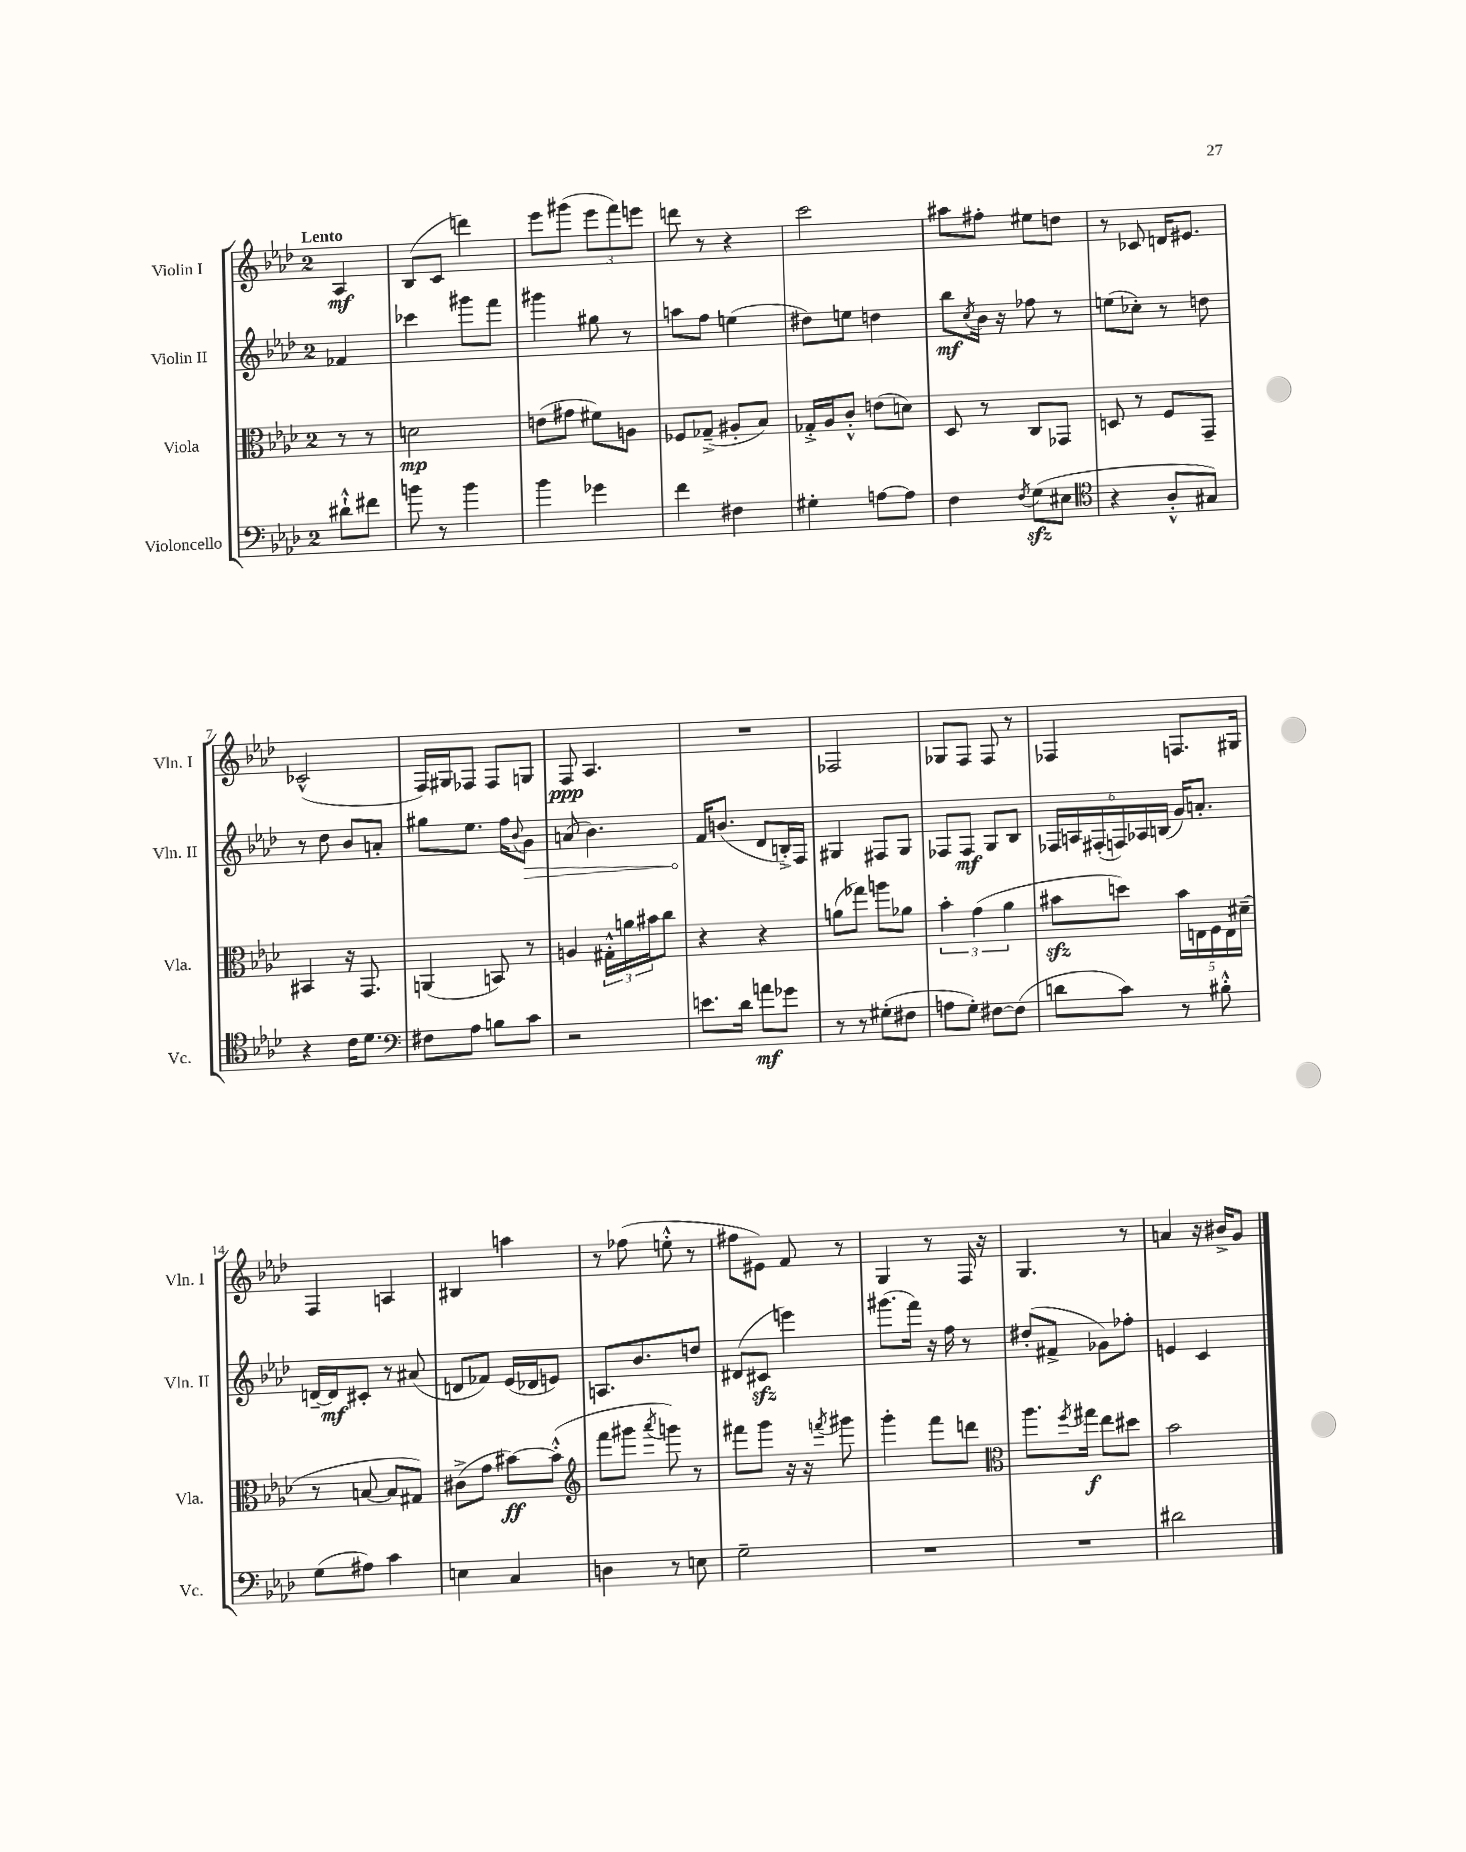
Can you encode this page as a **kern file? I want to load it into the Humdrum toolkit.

**kern	**dynam	**kern	**dynam	**kern	**dynam	**kern	**dynam
*part4	*part4	*part3	*part3	*part2	*part2	*part1	*part1
*staff4	*staff4	*staff3	*staff3	*staff2	*staff2	*staff1	*staff1
*I"Violoncello	*	*I"Viola	*	*I"Violin II	*	*I"Violin I	*
*I'Vc.	*	*I'Vla.	*	*I'Vln. II	*	*I'Vln. I	*
*clefF4	*	*clefC3	*	*clefG2	*	*clefG2	*
*k[b-e-a-d-]	*	*k[b-e-a-d-]	*	*k[b-e-a-d-]	*	*k[b-e-a-d-]	*
*M2/4	*	*M2/4	*	*M2/4	*	*M2/4	*
=	=	=	=	=	=	=	=
!	!	!	!	!	!	!LO:TX:a:B:t=Lento	!
8d#X`^^\L	.	8r	.	4f-X/	.	4A-/	mf
8f#X\J	.	8r	.	.	.	.	.
=1	=1	=1	=1	=1	=1	=1	=1
8bn\	.	2dn\	mp	4ccc-X\	.	(8B-/L	.
8r	.	.	.	.	.	8c/J	.
4b\	.	.	.	8ggg#X\L	.	4dddn\)	.
.	.	.	.	8fff\J	.	.	.
=2	=2	=2	=2	=2	=2	=2	=2
4b-\	.	(8en\L	.	4ggg#X\	.	8eee-\L	.
.	.	8g#X\J	.	.	.	(8ggg#X\J	.
4g-X\	.	8f#X\L)	.	8gg#X\	.	12eee-\L	.
.	.	.	.	.	.	12fff\)	.
.	.	8An\J	.	8r	.	.	.
.	.	.	.	.	.	12eeen\J	.
=3	=3	=3	=3	=3	=3	=3	=3
4f\	.	8F-X/L	.	8aan\L	.	8dddn\	.
.	.	(8G-X~^/J	.	8ff\J	.	8r	.
4F#X\	.	8A#X'/L	.	(4een\	.	4r	.
.	.	8B-/J)	.	.	.	.	.
=4	=4	=4	=4	=4	=4	=4	=4
4G#X'\	.	16G-X'^/LL	.	8dd#X\L)	.	2ccc\	.
.	.	16A-/J	.	.	.	.	.
.	.	8c'^^/J	.	8een\J	.	.	.
[8An\L	.	(8en\L	.	4ddn\	.	.	.
8A\J]	.	8dn\J)	.	.	.	.	.
=5	=5	=5	=5	=5	=5	=5	=5
4F\	.	8D-/	.	8bb-\L	mf	8aa#X\L	.
.	.	.	.	8qcc/	.	.	.
.	.	8r	.	16b-\Jk	.	8ff#X'\J	.
.	.	.	.	16r	.	.	.
8qF/	.	.	.	.	.	.	.
(8Gzz\L	.	8C/L	.	8ff-X\	.	8ee#X\L	.
8E#X\J	.	8GG-X/J	.	8r	.	8ddn\J	.
=6	=6	=6	=6	=6	=6	=6	=6
*clefC4	*	*	*	*	*	*	*
4r	.	8Dn/	.	(8een\L	.	8r	.
.	.	8r	.	8cc-X'\J)	.	8c-X/	.
8A-'^^/L	.	8F/L	.	8r	.	16dn/KL	.
.	.	.	.	.	.	8.e#X/J	.
8G#X/J)	.	8GG~/J	.	8ddn\	.	.	.
!!LO:LB:g=z
=7	=7	=7	=7	=7	=7	=7	=7
4r	.	4BB#X/	.	8r	.	(2c-X^^/	.
.	.	.	.	8dd-\	.	.	.
16c\KL	.	16r	.	8b-/L	.	.	.
8.d-\J	.	8.GG/	.	.	.	.	.
.	.	.	.	8an'/J	.	.	.
=8	=8	=8	=8	=8	=8	=8	=8
*clefF4	*	*	*	*	*	*	*
8F#X\L	.	(4AAn/	.	8gg#X\L	.	16F/LL)	.
.	.	.	.	.	.	16G#X/J	.
8A-\J	.	.	.	8.ee-\J	.	8F-X/J	.
8Bn\L	.	8BBn/)	.	.	.	8F-/L	.
.	.	.	.	16ff\KL	.	.	.
.	.	.	.	8qqb-/	.	.	.
!	!	!	!	!	!LO:HP:b	!	!
8c\J	.	8r	.	8g\J	>	8Gn/J	.
=9	=9	=9	=9	=9	=9	=9	=9
2r	.	4An/	.	(8an/	.	8F/	ppp
.	.	.	.	4.b-\)	.	4.A-/	.
.	.	24G#X'^^\LL	.	.	.	.	.
.	.	24an\	.	.	.	.	.
.	.	24b#X\J	.	.	.	.	.
.	.	8cc\J	.	.	.	.	.
=10	=10	=10	=10	=10	=10	=10	=10
8.en\L	.	4r	.	16f/KL	.	2r	.
.	.	.	.	(8.bn/J	]	.	.
16d-\Jk	.	.	.	.	.	.	.
8an\L	mf	4r	.	8d-/L	.	.	.
8g-X\J	.	.	.	16Bn'^/L)	.	.	.
.	.	.	.	16F/JJ	.	.	.
=11	=11	=11	=11	=11	=11	=11	=11
8r	.	(8an\L	.	4G#X/	.	2F-X/	.
8r	.	8gg-X\J)	.	.	.	.	.
(8G#X'\L	.	8aan\L	.	8F#X/L	.	.	.
8F#X\J	.	8a-X\J	.	8G#/J	.	.	.
=12	=12	=12	=12	=12	=12	=12	=12
8An\L	.	6b-'\	.	8F-X/L	.	8G-X/L	.
8G'\J)	.	.	.	8F-/J	mf	8F/J	.
.	.	(6g\	.	.	.	.	.
[8F#X\L	.	.	.	8G/L	.	8F/	.
.	.	6a-\	.	.	.	.	.
(8F#\J]	.	.	.	8B-/J	.	8r	.
=13	=13	=13	=13	=13	=13	=13	=13
8dn\L	.	8b#Xzz\L	.	24F-X/LL	.	4F-X/	.
.	.	.	.	24An/	.	.	.
.	.	.	.	(24F#X'/	.	.	.
8c\J)	.	8ddn\J)	.	24Fn/)	.	.	.
.	.	.	.	24A-X/	.	.	.
.	.	.	.	(24Bn/JJ	.	.	.
8r	.	20b#\LL	.	16g/KL)	.	8.Fn/L	.
.	.	20En\	.	.	.	.	.
.	.	.	.	8.an'/J	.	.	.
.	.	20F\	.	.	.	.	.
8B#X'^^\	.	.	.	.	.	.	.
.	.	20E\	.	.	.	.	.
.	.	.	.	.	.	16G#X/Jk	.
.	.	(20d#X~\JJ	.	.	.	.	.
!!LO:LB:g=z
=14	=14	=14	=14	=14	=14	=14	=14
(8G\L	.	8r	.	[16dn~/LL	.	4F/	.
.	.	.	.	16d/J]	mf	.	.
8A#X\J)	.	[8Bn/	.	8c#X'/J	.	.	.
4c\	.	8B/L]	.	8r	.	4An/	.
.	.	8G#X/J)	.	(8a#X/	.	.	.
=15	=15	=15	=15	=15	=15	=15	=15
4En\	.	(8c#X^\L	.	8dn/L	.	4B#X/	.
.	.	8g\J	.	8f-X/J)	.	.	.
4C/	.	[8b#X\L)	ff	(16e-/LL	.	4aan\	.
.	.	.	.	16d-X/J	.	.	.
.	.	(8b#'^^\J]	.	8en/J)	.	.	.
=16	=16	=16	=16	=16	=16	=16	=16
*	*	*clefG2	*	*	*	*	*
4Dn\	.	8fff\L	.	8.An/L	.	8r	.
.	.	8ggg#X\J	.	.	.	(8ff-X\	.
.	.	.	.	8.b-/	.	.	.
.	.	8qaaa-/	.	.	.	.	.
8r	.	8gggn\)	.	.	.	8een'^^\	.
8En\	.	8r	.	8ddn/J	.	8r	.
=17	=17	=17	=17	=17	=17	=17	=17
2G~\	.	8fff#X\L	.	(8d#X/L	.	8ff#X\L	.
.	.	8ggg\J	.	8c#Xzz/J	.	8e#X\J)	.
.	.	16r	.	4eeen\)	.	8f/	.
.	.	16r	.	.	.	.	.
.	.	8qfffn/	.	.	.	.	.
.	.	8ggg#X\	.	.	.	8r	.
=18	=18	=18	=18	=18	=18	=18	=18
2r	.	4ggg'\	.	(8.ggg#X\L	.	4G/	.
.	.	.	.	16fff\Jk)	.	.	.
.	.	8fff\L	.	16r	.	8r	.
.	.	.	.	16ff\	.	.	.
.	.	8dddn\J	.	8r	.	16F/	.
.	.	.	.	.	.	16r	.
=19	=19	=19	=19	=19	=19	=19	=19
*	*	*clefC3	*	*	*	*	*
2r	.	8.aa-\L	.	(8dd#X'/L	.	4.G/	.
.	.	.	.	8f#X^/J	.	.	.
.	.	8qff/	.	.	.	.	.
.	.	16gg#X\Jk	f	.	.	.	.
.	.	8ee-\L	.	8g-X\L)	.	.	.
.	.	8dd#X\J	.	8ff-X'\J	.	8r	.
=20	=20	=20	=20	=20	=20	=20	=20
2d#X\	.	2b-\	.	4en/	.	4an/	.
.	.	.	.	4c/	.	16r	.
.	.	.	.	.	.	16b#X^/KL	.
.	.	.	.	.	.	8g/J	.
==	==	==	==	==	==	==	==
*-	*-	*-	*-	*-	*-	*-	*-
